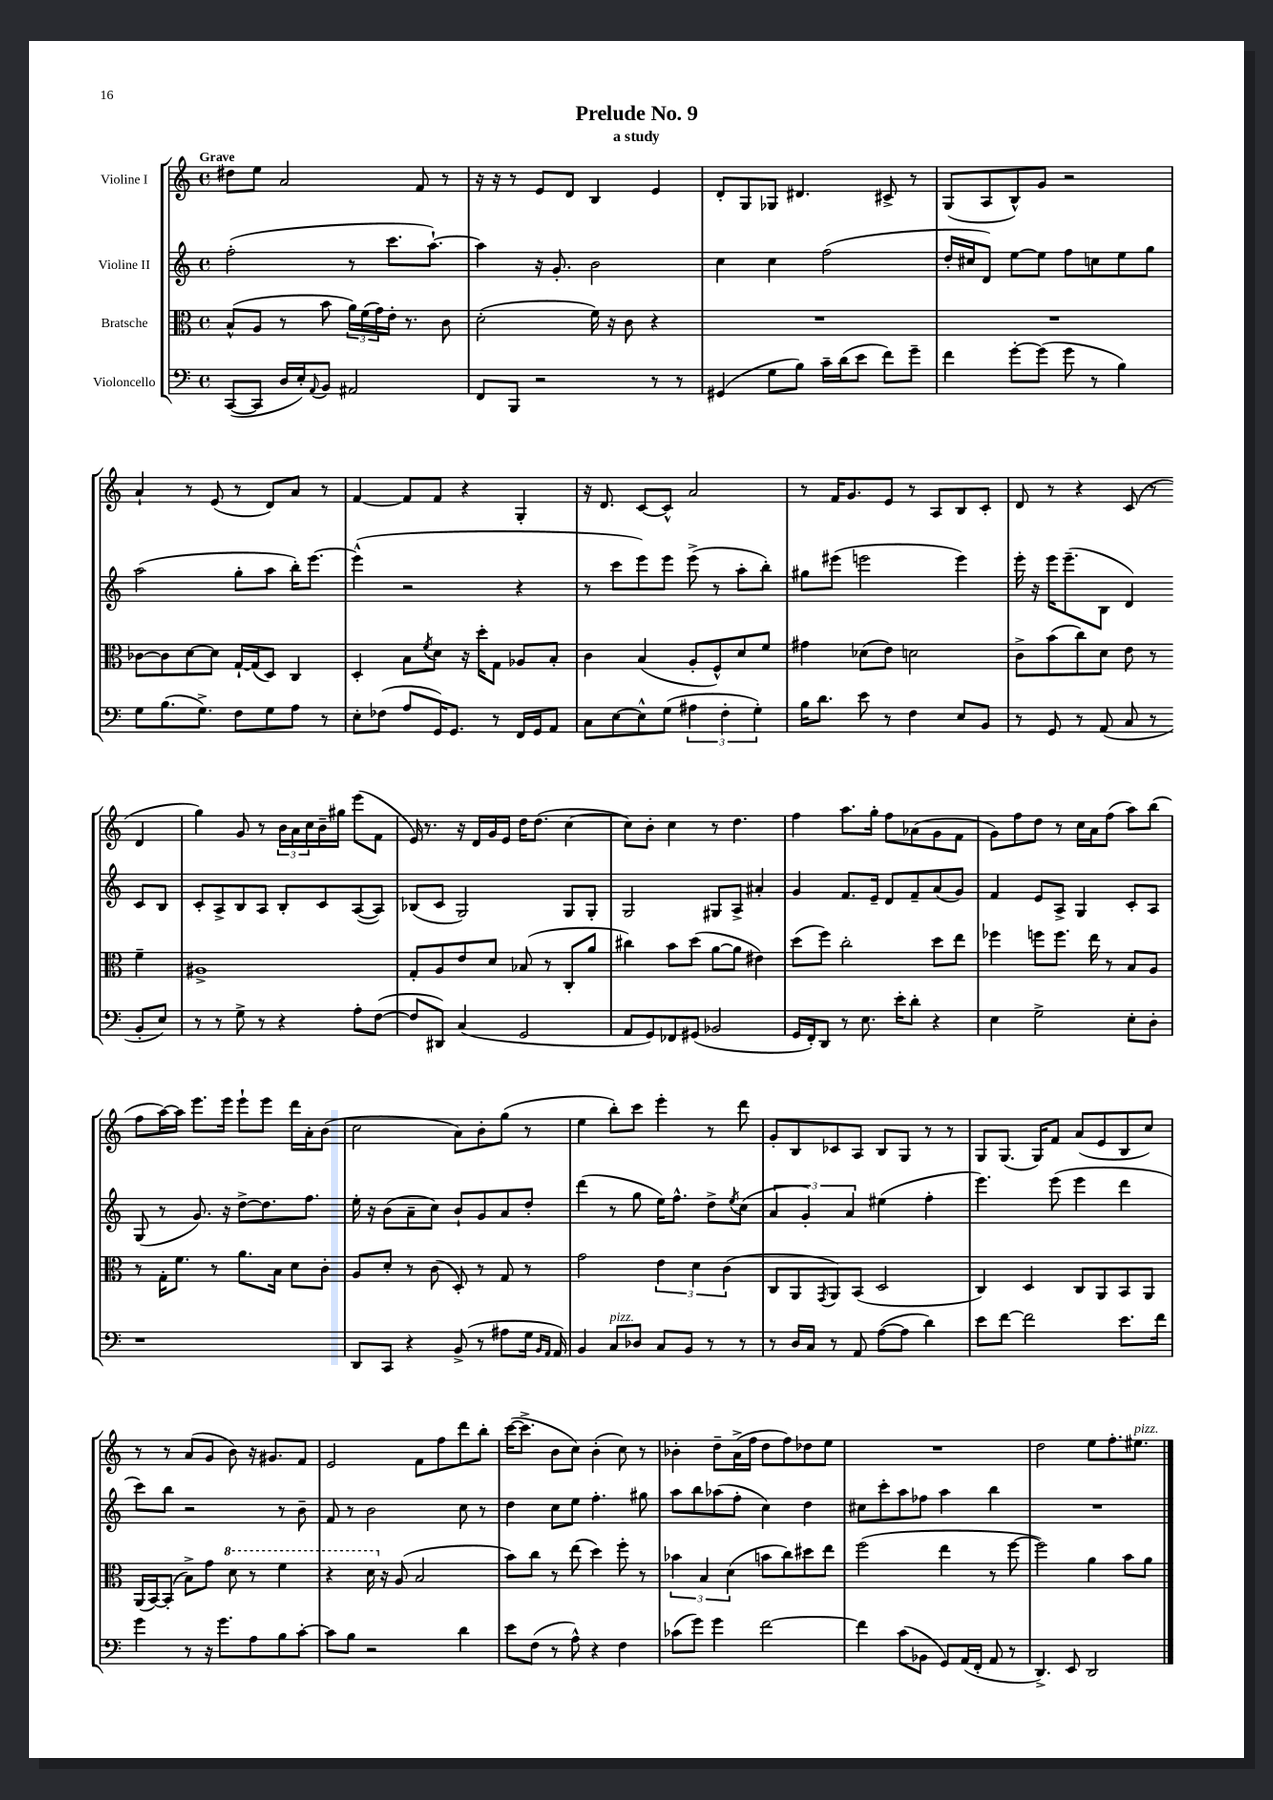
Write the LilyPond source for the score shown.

\header { title = "Prelude No. 9" subtitle = "a study" }
<<
\new StaffGroup <<
\new Staff = "s0" \with { instrumentName = "Violine I" } {
    \clef treble \key c \major \defaultTimeSignature \time 4/4 \tempo "Grave"
    dis''8 e''8 a'2 f'8 r8 |
    r16 r16 r8 e'8 d'8 b4 e'4 |
    d'8-. g8 ges8 dis'4. cis'8-> r8 |
    g8( a8 b8-^) g'8 r2 |
    a'4-! r8 e'8( r8 d'8) a'8 r8 |
    f'4~ f'8 f'8 r4 g4-. |
    r16 d'8. c'8~ c'8-^ a'2 |
    r8 f'16 g'8. e'8 r8 a8 b8 c'8-. |
    d'8 r8 r4 c'8( r8 d'4 |
    g''4) g'8 r8 \tuplet 3/2 { b'16 a'16 c''16 } b'16-- gis''16 e'''8( f'8 |
    e'16) r8. r16 d'16 g'16 e'16 d''16 d''8.( c''4~ |
    c''8) b'8-. c''4 r8 d''4. |
    f''4 a''8. g''16-. f''8 aes'8( g'8 f'8 |
    g'8) f''8 d''8 r8 c''16 a'16 f''8( a''8) b''8( |
    f''8 a''16~) a''16 e'''8. e'''16 e'''8-! e'''8 d'''16 a'16-. b'8( |
    c''2 a'8) b'8-. g''8( r8 |
    e''4 b''8-.) c'''8 e'''4-. r8 d'''8 |
    g'8-. b8 ces'8 a8 b8 g8 r8 r8 |
    g8 g8.( g16) f'8 a'8( e'8 b8 c''8) |
    r8 r8 a'8( g'8 b'8) r16 gis'8. f'8 |
    e'2 f'8 f''8 d'''8 b''8-. |
    c'''16~( c'''8.-> b'8 c''8) b'4-.( c''8) r8 |
    bes'4-. d''8-- a'16->( f''16 d''8 f''8) des''8 e''8 |
    R1 |
    d''2 e''8 f''8.-. eis''8.^\markup { \italic "pizz." } \bar "|." |
}
\new Staff = "s1" \with { instrumentName = "Violine II" } {
    \clef treble \key c \major \defaultTimeSignature \time 4/4
    f''2-.( r8 c'''8. a''8.~-!) |
    a''4 r16 g'8.-. b'2 |
    c''4 c''4 f''2( |
    d''16-. cis''16 d'8) e''8~ e''8 f''8 c''8 e''8 g''8 |
    a''2( g''8-. a''8 b''16-.) e'''8.~ |
    e'''4-^( r2 r4 |
    r8 c'''8 e'''8) e'''8 e'''8->( r8 a''8-. b''8-.) |
    gis''8 eis'''8( e'''2 e'''4) |
    e'''16-. r16 e'''16 e'''8.--( b8 d'4) c'8 b8 |
    c'8-. a8-> b8 a8 b8-. c'8 a8~( a8) |
    bes8( c'8 g2) g8 g8-. |
    g2 gis8 a8-> ais'4-. |
    g'4 f'8. e'16-- d'8 f'8-- a'8( g'8) |
    f'4 e'8 a8-> g4 c'8-. a8 |
    g8( r8 g'8.) r16 d''8~-> d''8. f''8. |
    e''16-. r16 b'8( a'8-- c''8) b'8-! g'8 a'8 d''8-. |
    d'''4( r8 g''8 e''16) f''8.-^ d''8-> \acciaccatura { e''8 } c''8( |
    \tuplet 3/2 { a'4 g'4-.) a'4 } eis''4( f''4-. |
    e'''4.) e'''8( e'''4 d'''4 |
    c'''8) b''8 r2 r8 b'8-- |
    f'8 r8 b'2 c''8 r8 |
    d''4 c''8 e''8 f''4.-. gis''8 |
    a''8 b''8 aes''8( f''8-. c''4) d''4 |
    cis''8 c'''8-. a''8 fes''8 a''4 b''4 |
    R1 \bar "|." |
}
\new Staff = "s2" \with { instrumentName = "Bratsche" } {
    \clef alto \key c \major \defaultTimeSignature \time 4/4
    b8-^( a8 r8 b'8 \tuplet 3/2 { a'16) f'16( g'16) } e'16-. r8. c'8 |
    d'2-.( f'16) r16 c'8 r4 |
    R1 |
    R1 |
    ces'8~ ces'8 d'8~ d'8 g16~-! g16( d8) c4 |
    d4-. b8 \acciaccatura { f'8 } d'8 r16 d''16-. g8 aes8 b8-. |
    c'4 b4( a8-. f8-^) d'8 f'8 |
    gis'4 des'8( e'8) d'2 |
    c'8-> b'8( c''8) d'8 e'8 r8 f'4-- |
    ais1-> |
    g8-. a8 e'8 d'8 bes8( r8 c8-. a'8 |
    cis''4) b'8 d''8( a'8~ a'8 eis'4) |
    d''8( f''8) c''2-. d''8 e''8 |
    fes''4 f''8 f''8. e''16 r8 b8 a8 |
    r8 g16-. f'8. r8 a'8. b16 d'8 c'8-. |
    a8 d'8-. r8 c'8( d8-.) r8 g8 r8 |
    g'2 \tuplet 3/2 { e'4 d'4 c'4( } |
    c8 a,8 \acciaccatura { g,8 } a,8) b,8( d2 |
    c4) d4 c8 a,8 b,8 a,8 |
    a,16( b,16~) b,8-.( b8->) g'8 \ottava #1 d''8 r8 f''4 |
    r4 d''16 \ottava #0 r16 a8( b2 |
    b'8) c''8 r8 e''8( d''4) f''8-. r8 |
    \tuplet 3/2 { bes'4 b4 d'4( } b'8 c''8) dis''8 e''8 |
    f''2( e''4 r8 f''8~ |
    f''2) a'4 b'8 a'8 \bar "|." |
}
\new Staff = "s3" \with { instrumentName = "Violoncello" } {
    \clef bass \key c \major \defaultTimeSignature \time 4/4
    c,8~( c,8 d16 e16-.) \appoggiatura { a,8 } b,8 ais,2 |
    f,8 b,,8 r2 r8 r8 |
    gis,4( g8 b8) c'16-- d'16( e'8 f'8) g'8-- |
    f'4 g'8~-. g'8( g'8 r8 b4) |
    g8 b8.( g8.->) f8 g8 a8 r8 |
    e8-. fes8( a8 g,16) g,8. r8 f,16 g,16 a,8 |
    c8 e8~ e8-^ g8( \tuplet 3/2 { ais4 f4-. g4-.) } |
    b16 d'8. e'8 r8 f4 e8 b,8 |
    r8 g,8 r8 a,8( c8 r8 b,8-. e8) |
    r8 r8 g8-> r8 r4 a8-. f8~( |
    f8 dis,8) c4( g,2 |
    a,8 g,8) fes,8 gis,8( bes,2 |
    g,16 f,16-.) d,8 r8 e8. e'16-. d'8-. r4 |
    e4 g2-> e8-. d8-. |
    r1 |
    d,8 c,8 r4 b,8->( r8 ais8 g16 \grace { b,16 a,16 } a,16) |
    b,4 c8^\markup { \italic "pizz." } des8 c8 b,8 r8 r8 |
    r8 d16 c16 r8 a,8 a8~( a8 d'4) |
    e'8 f'8~ f'2 e'8. f'16 |
    g'4 r8 r16 g'8. a8 b8 c'8~-. |
    c'8 b8 r2 d'4 |
    e'8 f8( r8 a8-^) r4 f4 |
    ces'8( g'8) g'4 f'2~ |
    f'4 c'8( bes,8 g,8) a,16( f,16-. a,8 r8 |
    d,4.->) e,8 d,2 \bar "|." |
}
>>
>>
\layout { \context { \Score \remove "Bar_number_engraver" } }
